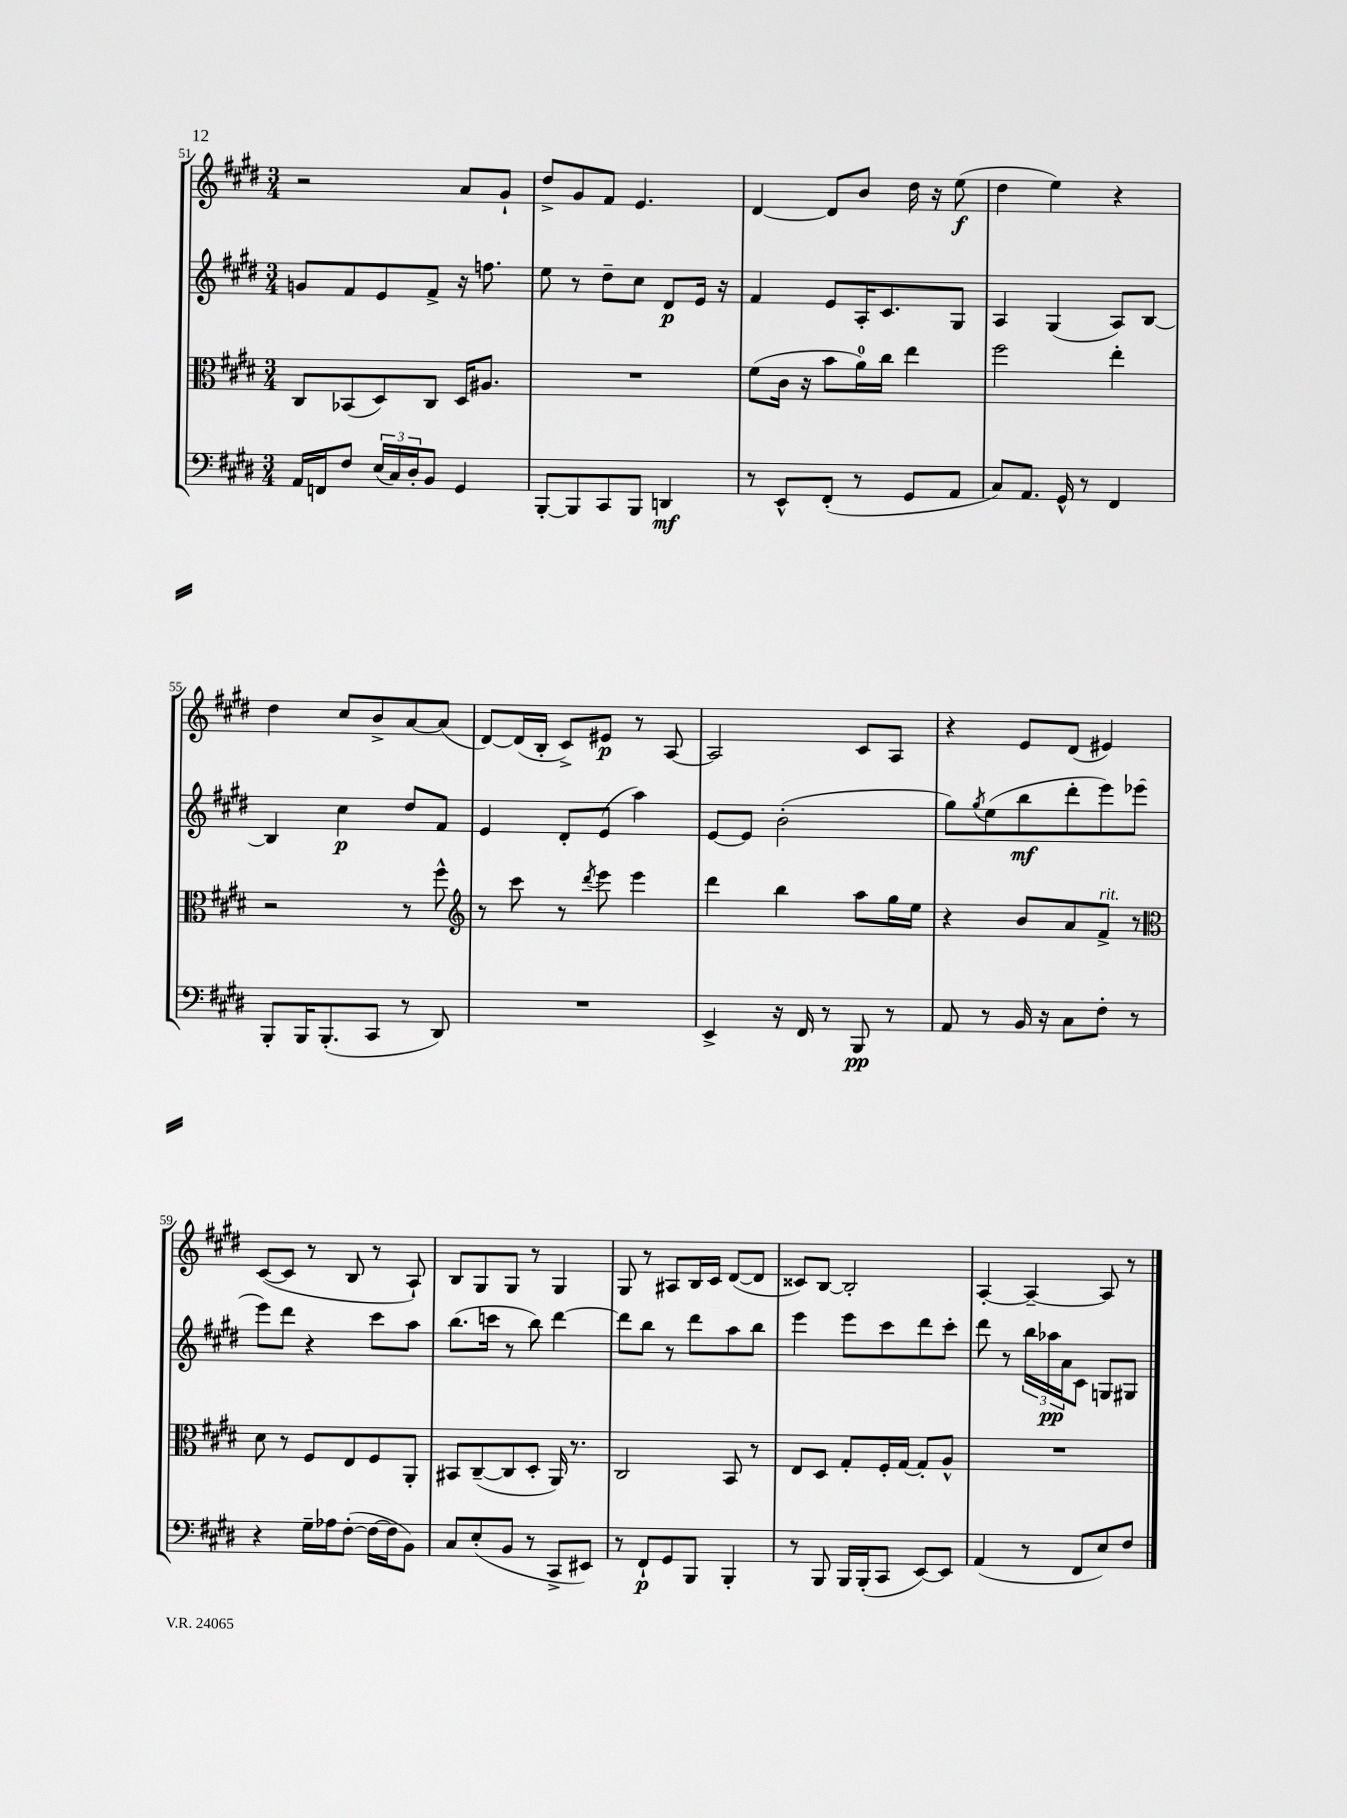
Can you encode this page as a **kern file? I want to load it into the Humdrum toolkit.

**kern	**dynam	**kern	**kern	**dynam	**kern	**dynam
*part4	*part4	*part3	*part2	*part2	*part1	*part1
*staff4	*staff4	*staff3	*staff2	*staff2	*staff1	*staff1
*clefF4	*	*clefC3	*clefG2	*	*clefG2	*
*k[f#c#g#d#]	*	*k[f#c#g#d#]	*k[f#c#g#d#]	*	*k[f#c#g#d#]	*
*M3/4	*	*M3/4	*M3/4	*	*M3/4	*
=51	=51	=51	=51	=51	=51	=51
16AA/LL	.	8C#/L	8gn/L	.	2r	.
16FFn/J	.	.	.	.	.	.
8F#/J	.	(8BB-X/	8f#/	.	.	.
(24E/LL	.	8D#/)	8e/	.	.	.
24C#/)	.	.	.	.	.	.
24D#'/J	.	.	.	.	.	.
8BB/J	.	8C#/J	8f#^/J	.	.	.
4GG#/	.	16D#/KL	16r	.	8a/L	.
.	.	8.A#X/J	8.ffn\	.	.	.
.	.	.	.	.	8g#`/J	.
=52	=52	=52	=52	=52	=52	=52
[8BBB'/L	.	2.r	8ee\	.	8dd#^/L	.
8BBB/]	.	.	8r	.	8g#/	.
8CC#/	.	.	8dd#~\L	.	8f#/J	.
8BBB/J	.	.	8cc#\J	.	4.e/	.
4DDn/	mf	.	8d#/L	p	.	.
.	.	.	16e/Jk	.	.	.
.	.	.	16r	.	.	.
=53	=53	=53	=53	=53	=53	=53
8r	.	(8f#\L	4f#/	.	[4d#/	.
8EE^^/L	.	16c#\Jk	.	.	.	.
.	.	16r	.	.	.	.
(8FF#'/J	.	8b\L	8e/L	.	8d#/L]	.
8r	.	16a\L)	16A'/K	.	8b/J	.
.	.	16cc#\JJ	8.c#/	.	.	.
8GG#/L	.	4ee\	.	.	16dd#\	.
.	.	.	.	.	16r	.
8AA/J	.	.	8G#/J	.	(8ee\	f
=54	=54	=54	=54	=54	=54	=54
8C#/L)	.	2ff#\	4A/	.	4dd#\	.
8.AA/J	.	.	.	.	.	.
.	.	.	(4G#/	.	4ee\)	.
16GG#^^/	.	.	.	.	.	.
8r	.	.	.	.	.	.
4FF#/	.	4ee'\	8A/L)	.	4r	.
.	.	.	[8B/J	.	.	.
!!LO:LB:g=z
=55	=55	=55	=55	=55	=55	=55
8BBB'/L	.	2r	4B/]	.	4dd#\	.
16BBB/K	.	.	.	.	.	.
(8.BBB'/	.	.	.	.	.	.
.	.	.	4cc#\	p	8cc#/L	.
8CC#/J	.	.	.	.	8b^/	.
8r	.	8r	8dd#/L	.	[8a/	.
8DD#/)	.	8ff#^^\	8f#/J	.	(8a/J]	.
=56	=56	=56	=56	=56	=56	=56
*	*	*clefG2	*	*	*	*
2.r	.	8r	4e/	.	[8d#/L)	.
.	.	8ccc#\	.	.	(16d#/L]	.
.	.	.	.	.	16B'/JJ	.
.	.	8r	8d#'/L	.	8c#^/L)	.
.	.	8qddd#/	.	.	.	.
.	.	8eee\	(8e/J	.	8e#X/J	p
.	.	4eee\	4aa\)	.	8r	.
.	.	.	.	.	[8A/	.
=57	=57	=57	=57	=57	=57	=57
4EE^/	.	4ddd#\	[8e/L	.	2A/]	.
.	.	.	8e/J]	.	.	.
16r	.	4bb\	(2b'\	.	.	.
16FF#/	.	.	.	.	.	.
8r	.	.	.	.	.	.
8BBB/	pp	8aa\L	.	.	8c#/L	.
8r	.	16gg#\L	.	.	8A/J	.
.	.	16ee\JJ	.	.	.	.
=58	=58	=58	=58	=58	=58	=58
8AA/	.	4r	8gg#\L)	.	4r	.
.	.	.	8qgg#/	.	.	.
8r	.	.	(8ee\	.	.	.
16BB/	.	8b/L	8bb\	mf	8e/L	.
16r	.	.	.	.	.	.
8C#\L	.	8a/	8ddd#'\	.	(8d#/J	.
!	!	!LO:TX:a:i:t=rit.	!	!	!	!
8F#'\J	.	8f#^/J	8eee\)	.	4e#X/)	.
8r	.	8r	(8eee-X\J	.	.	.
!!LO:LB:g=z
=59	=59	=59	=59	=59	=59	=59
*	*	*clefC3	*	*	*	*
4r	.	8d#\	8eee\L)	.	([8c#/L	.
.	.	8r	8ddd#\J	.	8c#/J]	.
16G#~\LL	.	8F#/L	4r	.	8r	.
16A-X\J	.	.	.	.	.	.
([8F#'\J	.	8E/	.	.	8B/	.
16F#\LL_	.	8F#/	8ccc#\L	.	8r	.
16F#\J]	.	.	.	.	.	.
8BB\J)	.	8AA'/J	8aa\J	.	8A`/)	.
=60	=60	=60	=60	=60	=60	=60
8C#/L	.	8BB#X/L	(8.bb\L	.	8B/L	.
(8E'/	.	([8C#~/	.	.	8G#/	.
.	.	.	16cccn\Jk	.	.	.
8BB/J	.	8C#/]	8r	.	8G#/J	.
8r	.	8D#'/J	8bb\)	.	8r	.
8CC#^/L	.	16AA/)	[4ddd#\	.	4G#/	.
.	.	8.r	.	.	.	.
8EE#X/J)	.	.	.	.	.	.
=61	=61	=61	=61	=61	=61	=61
8r	.	2C#/	8ddd#\L]	.	8G#/	.
8FF#`/L	p	.	8bb\J	.	8r	.
8GG#/	.	.	8r	.	8A#X/L	.
8BBB/J	.	.	8ddd#\L	.	16B/L	.
.	.	.	.	.	16c#/JJ	.
4BBB'/	.	8BB/	8aa\	.	([8d#/L	.
.	.	8r	8bb\J	.	8d#/J]	.
=62	=62	=62	=62	=62	=62	=62
8r	.	8E/L	4eee\	.	8c##X/L)	.
8BBB/	.	8D#/J	.	.	[8B/J	.
16BBB/LL	.	8G#'/L	8eee\L	.	2B'/]	.
(16BBB'/J	.	.	.	.	.	.
8CC#/J	.	16F#'/L	8ccc#\	.	.	.
.	.	[16G#/JJ	.	.	.	.
[8EE/L)	.	8G#'/L]	8ddd#\	.	.	.
8EE/J]	.	8A^^/J	8ccc#'\J	.	.	.
=63	=63	=63	=63	=63	=63	=63
(4AA/	.	2.r	8ddd#\	.	[4A'/	.
.	.	.	8r	.	.	.
8r	.	.	24bb\LL	.	4A~/_	.
.	.	.	24aa-X\	pp	.	.
.	.	.	24a\J	.	.	.
8FF#/L	.	.	8c#\J	.	.	.
8E/)	.	.	8Gn/L	.	8A/]	.
8F#/J	.	.	8G#X/J	.	8r	.
==	==	==	==	==	==	==
*-	*-	*-	*-	*-	*-	*-
